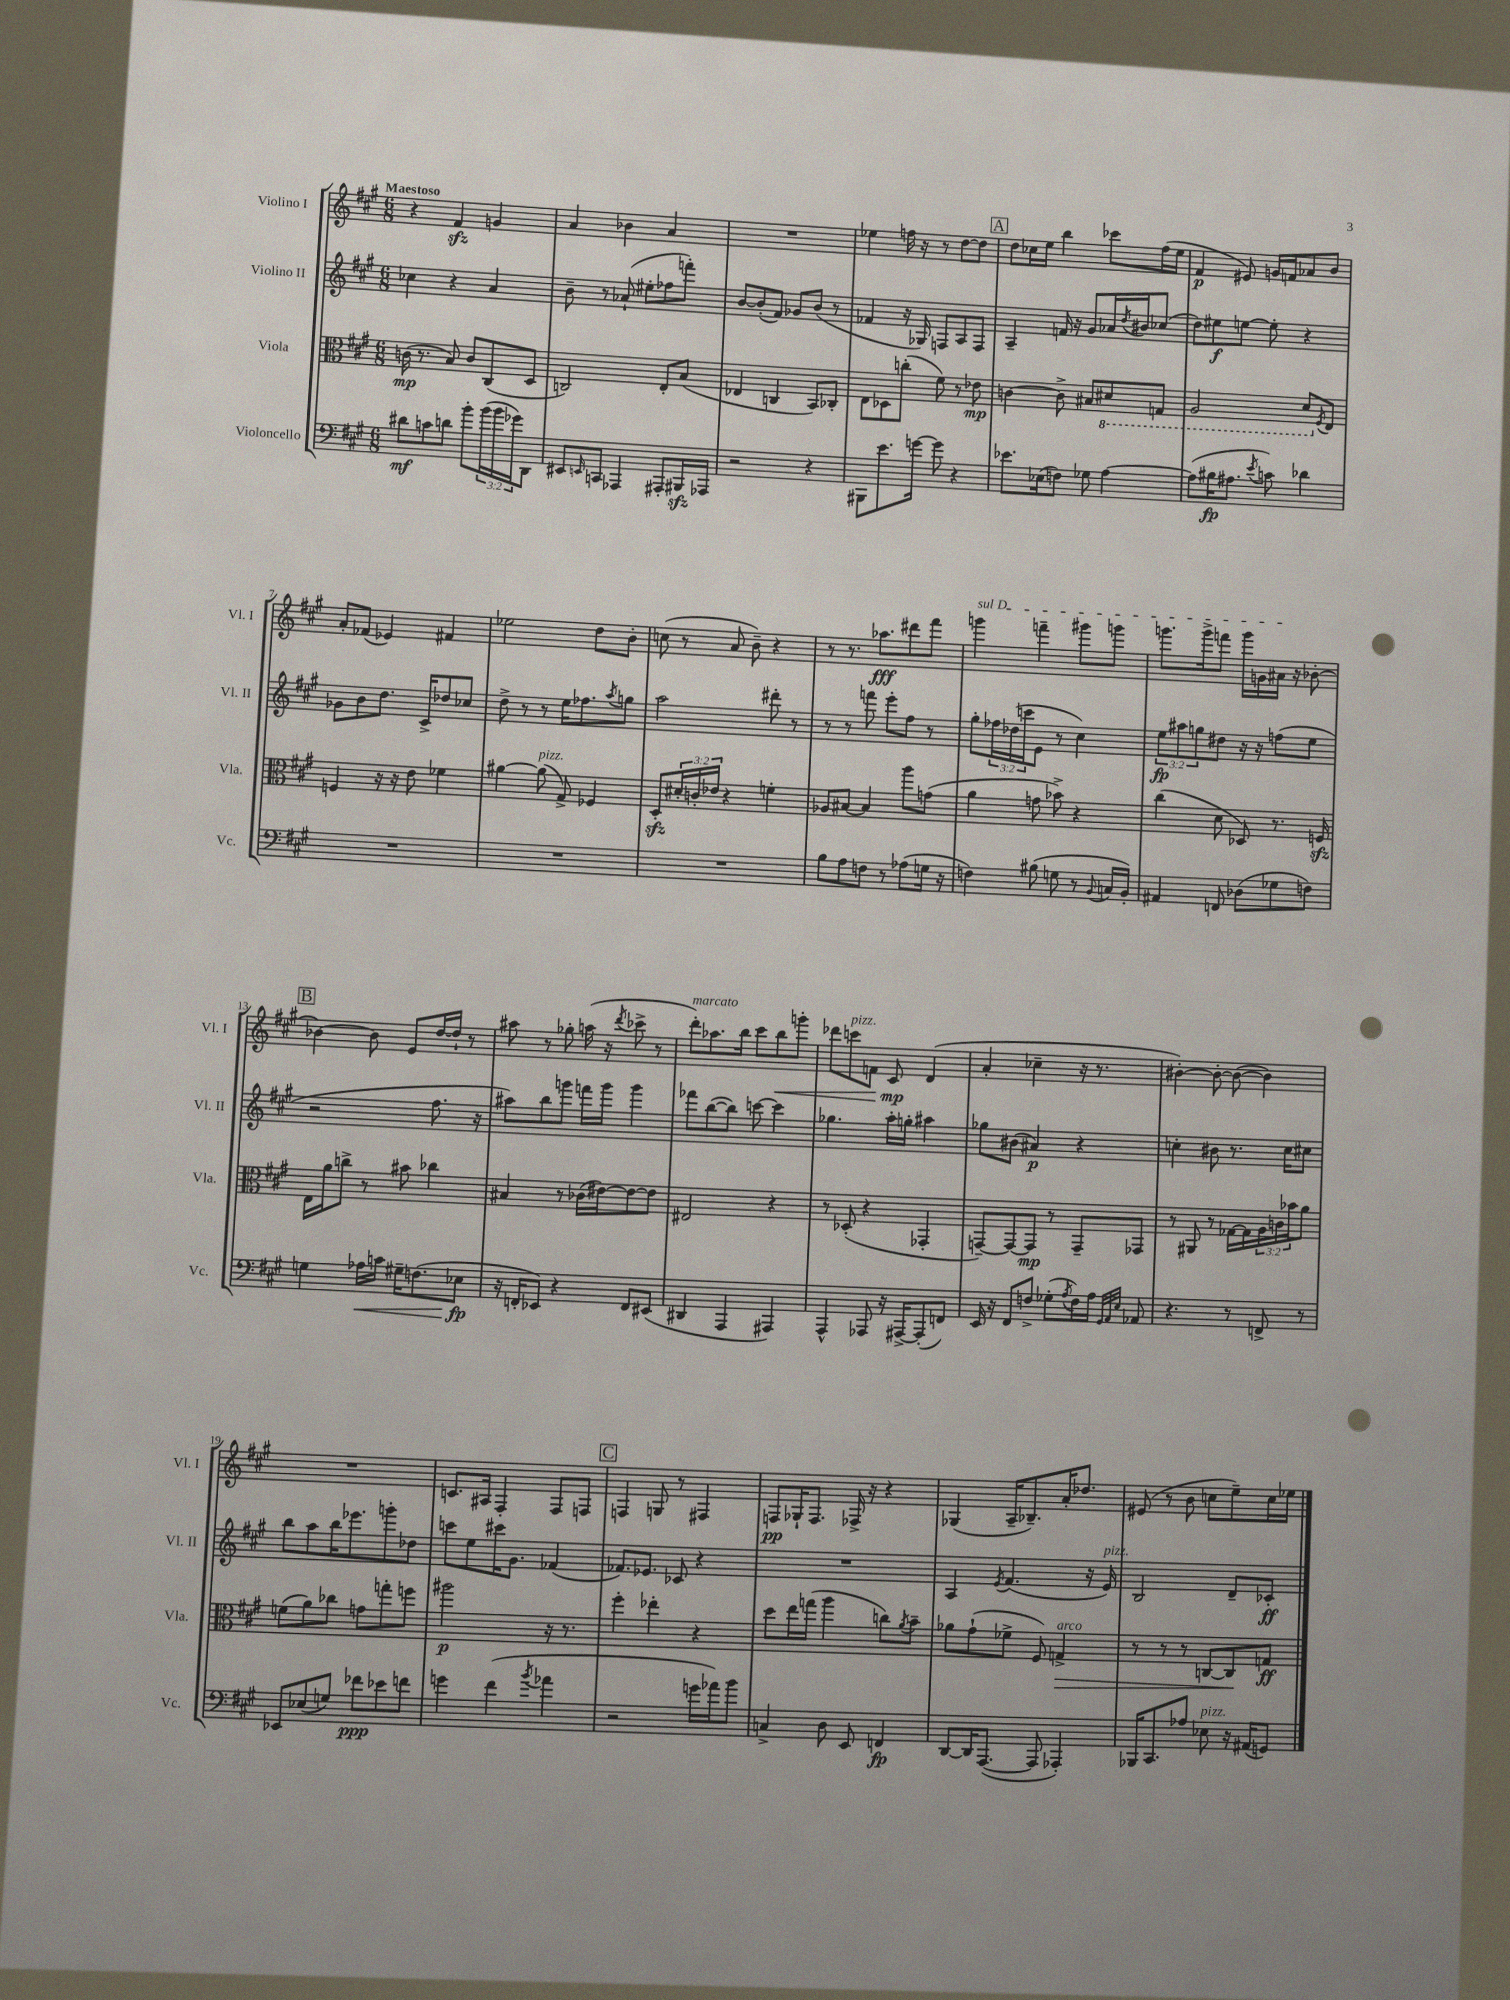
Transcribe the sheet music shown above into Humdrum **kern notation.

**kern	**dynam	**kern	**dynam	**kern	**dynam	**kern	**dynam
*part4	*part4	*part3	*part3	*part2	*part2	*part1	*part1
*staff4	*staff4	*staff3	*staff3	*staff2	*staff2	*staff1	*staff1
*I"Violoncello	*	*I"Viola	*	*I"Violino II	*	*I"Violino I	*
*I'Vc.	*	*I'Vla.	*	*I'Vl. II	*	*I'Vl. I	*
*clefF4	*	*clefC3	*	*clefG2	*	*clefG2	*
*k[f#c#g#]	*	*k[f#c#g#]	*	*k[f#c#g#]	*	*k[f#c#g#]	*
*M6/8	*	*M6/8	*	*M6/8	*	*M6/8	*
=1	=1	=1	=1	=1	=1	=1	=1
!	!	!	!	!	!	!LO:TX:a:B:t=Maestoso	!
8d#X\L	mf	(16cn\	mp	4cc-X\	.	4r	.
.	.	8.r	.	.	.	.	.
8cn\	.	.	.	.	.	.	.
8dn\J	.	8B/)	.	4r	.	4f#zz/	.
8b'\L	.	8c/L	.	.	.	.	.
(24b\L	.	(8C#/	.	4a/	.	4gn/	.
24b\	.	.	.	.	.	.	.
24g-X\J)	.	.	.	.	.	.	.
8DD\J	.	8D/J	.	.	.	.	.
=2	=2	=2	=2	=2	=2	=2	=2
8EE#X/L	.	2Cn/)	.	8b~\	.	4a/	.
16qqEEn/	.	.	.	.	.	.	.
8CCn/J	.	.	.	8r	.	.	.
4AAA-X/	.	.	.	(8a-X`/	.	4b-X\	.
.	.	.	.	8ee#X'\L	.	.	.
8AAA#X'/L	.	8E'/L	.	8ff-X\	.	4a/	.
16BBB#Xzz/L	.	(8B/J	.	8fffn'\J)	.	.	.
16AAA-X/JJ	.	.	.	.	.	.	.
=3	=3	=3	=3	=3	=3	=3	=3
2r	.	4E-X/	.	[8b/L	.	2.r	.
.	.	.	.	(8b'/]	.	.	.
.	.	4Cn/	.	8f#/J)	.	.	.
.	.	.	.	8g-X/L	.	.	.
4r	.	8BB/L)	.	(8b/J	.	.	.
.	.	8C-X'/J	.	8r	.	.	.
=4	=4	=4	=4	=4	=4	=4	=4
8BBB#X\L	.	8E\L	.	4f-X/	.	4ee-X\	.
8.e\	.	8D-X\	.	.	.	.	.
.	.	(8ccn'\J	.	16r	.	16ffn\	.
[16gn\Jk	.	.	.	16G-X/)	.	16r	.
8g\]	.	8f#\)	.	8Fn/L	.	8r	.
4r	.	8r	.	8A/	.	[8dd\L	.
.	.	8e-X\	mp	8F/J	.	8dd\J]	.
!!LO:REH:place=s1:t=A
=5	=5	=5	=5	=5	=5	=5	=5
8.e-X\L	.	[4cn\	.	4A~/	.	8dd\L	.
.	.	.	.	.	.	16cc-X\L	.
(16E-X\k	.	.	.	.	.	16ee\JJ	.
8Fn\J)	.	8c^\]	.	16fn/	.	4bb\	.
.	.	.	.	16r	.	.	.
8G-X\	.	8B#X/L	.	8g#/L	.	.	.
*	*	*8ba	*	*	*	*	*
[4A\	.	8D#X/	.	16a-X/L	.	8ccc-X\L	.
.	.	.	.	8qdd/	.	.	.
.	.	.	.	16b#X/J	.	.	.
.	.	8GGn/J	.	(8cc-X/J	.	(16ff#\L	.
.	.	.	.	.	.	16ee\JJ	.
=6	=6	=6	=6	=6	=6	=6	=6
(8A\L]	.	2AA/	.	8dd\L)	.	4f#/	p
16B#X\K	fp	.	.	8ee#X\	f	.	.
8.A#X\J	.	.	.	.	.	.	.
.	.	.	.	[8een\J	.	8e#X/)	.
8qe/	.	.	.	.	.	.	.
8cn\)	.	.	.	8ee'\]	.	16gn/LL	.
.	.	.	.	.	.	16fn/J	.
4d-X\	.	8D/L	.	4r	.	8a-X/	.
*	*	*X8ba	*	*	*	*	*
.	.	8qF#/	.	.	.	.	.
.	.	8E/J	.	.	.	8b/J	.
!!LO:LB:g=z
=7	=7	=7	=7	=7	=7	=7	=7
2.r	.	4Fn/	.	8g-X\L	.	8a'/L	.
.	.	.	.	8b\	.	(8f-X/J	.
.	.	16r	.	8.dd\J	.	4e-X/)	.
.	.	16r	.	.	.	.	.
.	.	8e\	.	.	.	.	.
.	.	.	.	16c#^/KL	.	.	.
.	.	4f-X\	.	8dd-X/	.	4f#X/	.
.	.	.	.	8cc-X/J	.	.	.
=8	=8	=8	=8	=8	=8	=8	=8
2.r	.	[4a#X\	.	8dd^\	.	2ee-X\	.
.	.	.	.	8r	.	.	.
!	!	!LO:TX:a:i:t=pizz.	!	!	!	!	!
.	.	(8a#\]	.	8r	.	.	.
.	.	8G#^/)	.	16ee\KL	.	.	.
.	.	.	.	8.ff-X\	.	.	.
.	.	4F-X/	.	.	.	8dd\L	.
.	.	.	.	8qaa/	.	.	.
.	.	.	.	8ggn\J	.	8b'\J	.
=9	=9	=9	=9	=9	=9	=9	=9
2.r	.	8Dzz'/L	.	2aa\	.	(8ccn\	.
.	.	24d#X'/L	.	.	.	8r	.
.	.	24cn'/	.	.	.	.	.
.	.	24e-X/JJ	.	.	.	.	.
.	.	4r	.	.	.	8a/	.
.	.	.	.	.	.	8b~\)	.
.	.	4fn'\	.	8ddd#X'\	.	4r	.
.	.	.	.	8r	.	.	.
=10	=10	=10	=10	=10	=10	=10	=10
8B\L	.	8A-X/L	.	8r	.	8r	.
8A\	.	[8B#X/J	.	8r	.	8.r	.
8Fn\J	.	4B#/]	.	8fffn\	.	.	.
.	.	.	.	.	.	8.aa-X\L	fff
8r	.	.	.	8eee'\L	.	.	.
(8A-X\L	.	8aa\L	.	8ff#\J	.	8ddd#X\	.
16Gn\Jk	.	(8gn\J	.	8r	.	8fff#\J	.
16r	.	.	.	.	.	.	.
=11	=11	=11	=11	=11	=11	=11	=11
!	!	!	!	!	!	!LO:TX:a:i:t=sul D	!
4Fn\)	.	4a\	.	8gg#'\L	.	4gggn\	.
.	.	.	.	24ff-X\L	.	.	.
.	.	.	.	(24dd-X\	.	.	.
.	.	.	.	24cccn\J	.	.	.
(8B#X\	.	8gn\	.	8e\J	.	4fffn~\	.
8Gn\	.	8b-X^\)	.	8r	.	.	.
8r	.	4r	.	4cc#\)	.	8ggg#X\L	.
8qqBB/	.	.	.	.	.	.	.
16Cn/LL	.	.	.	.	.	8gggn\J	.
16BB'/JJ)	.	.	.	.	.	.	.
=12	=12	=12	=12	=12	=12	=12	=12
4AA#X/	.	(4cc#\	.	12ee\L	fp	8.gggn\L	.
.	.	.	.	12aa#X\	.	.	.
.	.	.	.	12ggn\	.	.	.
.	.	.	.	.	.	16ggg^\k	.
8FFn/	.	8d\	.	8dd#X\J	.	8fffn\J	.
(8D-X\L	.	8D-X/)	.	16r	.	16ggg\LL	.
.	.	.	.	16r	.	16gn\	.
8G-X\	.	8.r	.	(8ffn\L	.	16a#X\JJ	.
.	.	.	.	.	.	16r	.
8Fn\J)	.	.	.	8ee\J	.	[8b-X'\	.
.	.	16Fnzz/	.	.	.	.	.
!!LO:LB:g=z
!!LO:REH:place=s1:t=B
=13	=13	=13	=13	=13	=13	=13	=13
4Gn\	.	16E\LL	.	2r	.	4b-X\_	.
.	.	16a\J	.	.	.	.	.
.	.	8ccn^\J	.	.	.	.	.
!	!LO:HP:b	!	!	!	!	!	!
16A-X\LL	<	8r	.	.	.	8b-\]	.
16cn\JJ	.	.	.	.	.	.	.
16G#X~\KL	.	8b#X\	.	.	.	8e/L	.
(8.Fn\	.	.	.	.	.	.	.
.	.	4cc-X\	.	8.ff#\	.	[16dd/L	.
.	.	.	.	.	.	16dd`/JJ]	.
8E-X\J	fp	.	.	.	.	8r	.
.	.	.	.	16r	.	.	.
.	[	.	.	.	.	.	.
=14	=14	=14	=14	=14	=14	=14	=14
16r	.	4B#X/	.	8aa#X\L)	.	8aa#X\	.
16FFn'/KL	.	.	.	.	.	.	.
8EE-X/J)	.	.	.	8bb\	.	8r	.
4r	.	8r	.	8gggn\J	.	8gg-X'\	.
.	.	(16c-X\LL	.	16fffn\LL	.	(16aan\	.
.	.	[16e#X\J)	.	16ggg\JJ	.	16r	.
.	.	.	.	.	.	8qddd/	.
8FF/L	.	8e#\_	.	4ggg\	.	8ccc-X^\	.
(8EE#X/J	.	8e#\J]	.	.	.	8r	.
=15	=15	=15	=15	=15	=15	=15	=15
!	!	!	!	!	!	!LO:TX:a:i:t=marcato	!
4DD#X/	.	2E#X/	.	8fff-X\L	.	8ddd'\L)	.
.	.	.	.	([8bb\	.	8.aa-X\	.
4AAA/	.	.	.	8bb\J])	.	.	.
.	.	.	.	.	.	16bb\Jk	.
.	.	.	.	[8cccn\	.	8ccc#\L	.
!	!	!	!	!	!	!	!LO:HP:b
4AAA#X/)	.	4r	.	4ccc\]	.	8bb\	<
.	.	.	.	.	.	8gggn'\J	.
=16	=16	=16	=16	=16	=16	=16	=16
4AAA^^/	.	8r	.	4.gg-X\	.	8ddd-X\L	.
!	!	!	!	!	!	!LO:TX:a:i:t=pizz.	!
.	.	(8D-X'/	.	.	.	8cccn\	.
8AAA-X/	.	4r	.	.	.	8fn\J	.
16r	.	.	.	16aa'\LL	.	8c#/	mp
[16AAA#X^/KL	.	.	.	16ggn'\JJ	.	.	.
(8AAA#'/]	.	4GG-X'/	.	4aa#X\	.	(4d/	[
8FFn/J)	.	.	.	.	.	.	.
=17	=17	=17	=17	=17	=17	=17	=17
16EE/	.	[8GGn~/L)	.	8gg-X\L	.	4a'/	.
16r	.	.	.	.	.	.	.
8FF#/L	.	8GG/_	.	(8b#X\J	.	.	.
8Fn^/J	.	8GG/J]	mp	4a#X/)	p	4cc-X~\	.
(8G-X'\L	.	8r	.	.	.	.	.
8qA/	.	.	.	.	.	.	.
16F\L)	.	8GG~/L	.	4r	.	16r	.
16A\JJ	.	.	.	.	.	8.r	.
32qqGG#/LLL	.	.	.	.	.	.	.
32qqAA/	.	.	.	.	.	.	.
32qqE/JJJ	.	.	.	.	.	.	.
8AA-X/	.	8GG-X/J	.	.	.	.	.
=18	=18	=18	=18	=18	=18	=18	=18
4.r	.	8r	.	4ccn'\	.	[4b#X'\)	.
.	.	8AA#X/	.	.	.	.	.
.	.	8r	.	8b#X\	.	8b#'\_	.
8r	.	[16G-X\LL	.	8.r	.	(8b#\_	.
.	.	16G-\]	.	.	.	.	.
8FFn^/	.	24A\	.	.	.	4b#\])	.
.	.	24cn\	.	.	.	.	.
.	.	.	.	16cc\KL	.	.	.
.	.	24b-X\J	.	.	.	.	.
8r	.	8a\J	.	8cc#X\J	.	.	.
!!LO:LB:g=z
=19	=19	=19	=19	=19	=19	=19	=19
8EE-X/L	.	(8fn\L	.	8bb\L	.	2.r	.
(8E-X/	.	8a\)	.	8aa\	.	.	.
8Gn/J)	.	8cc-X\J	.	16bb\K	.	.	.
.	.	.	.	8.eee-X\	.	.	.
8f-X\L	ppp	8gn\L	.	.	.	.	.
8e-X\	.	8ggn'\	.	8gggn'\	.	.	.
8fn\J	.	8ffn\J	.	8dd-X\J	.	.	.
=20	=20	=20	=20	=20	=20	=20	=20
4gn\	.	2aa#X\	p	8cccn\L	.	8.cn/L	.
.	.	.	.	8ee\	.	.	.
.	.	.	.	.	.	16A#X/Jk	.
(4f#\	.	.	.	16ccc#X\K	.	4F#'/	.
.	.	.	.	8.g#\J	.	.	.
8qb/	.	.	.	.	.	.	.
4a-X\	.	16r	.	(4f-X/	.	8F#/L	.
.	.	8.r	.	.	.	.	.
.	.	.	.	.	.	8Fn/J	.
!!LO:REH:place=s1:t=C
=21	=21	=21	=21	=21	=21	=21	=21
2r	.	4ff#'\	.	8.f-X/L)	.	4Fn/	.
.	.	.	.	8.e-X/J	.	.	.
.	.	4ee-X'\	.	.	.	8Gn/	.
.	.	.	.	8c-X/	.	8r	.
16gn\LL	.	4r	.	4r	.	4F#X/	.
16a-X\J)	.	.	.	.	.	.	.
8b\J	.	.	.	.	.	.	.
=22	=22	=22	=22	=22	=22	=22	=22
4Cn^/	.	8dd\L	.	2.r	.	8Fn/L	pp
.	.	16ee\L	.	.	.	16G-X`/K	.
.	.	(16ggn\JJ	.	.	.	8.F/J	.
8D\	.	4aa\	.	.	.	.	.
8EE/	.	.	.	.	.	16F-X^/	.
.	.	.	.	.	.	16r	.
4FFn/	fp	8ccn\L)	.	.	.	4r	.
.	.	8qa/	.	.	.	.	.
.	.	8b~\J	.	.	.	.	.
=23	=23	=23	=23	=23	=23	=23	=23
[8DD/L	.	8a-X\L	.	4A/	.	(4G-X/	.
16DD/K]	.	(8g#`\	.	.	.	.	.
([8.AAA/J	.	.	.	.	.	.	.
.	.	.	.	8qe/	.	.	.
.	.	8f-X^\J	.	(4.f#/	.	16A~/KL	.
.	.	.	.	.	.	8.B-X~/)	.
8AAA/]	.	8F#/)	.	.	.	.	.
!	!	!LO:TX:a:i:t=arco	!	!	!	!	!
!	!	!	!LO:HP:b	!	!	!	!
4AAA-X'/)	.	4Gn^/	>	.	.	16a'/K	.
.	.	.	.	.	.	8.dd-X/J	.
.	.	.	.	16r	.	.	.
!	!	!	!	!LO:TX:a:i:t=pizz.	!	!	!
.	.	.	.	16e/)	.	.	.
=24	=24	=24	=24	=24	=24	=24	=24
16BBB-X/KL	.	8r	.	2B/	.	(8e#X/	.
8.CC#/	.	.	.	.	.	.	.
.	.	8r	.	.	.	8r	.
8A-X/J	.	8r	.	.	.	8b\	.
!LO:TX:a:i:t=pizz.	!	!	!	!	!	!	!
8E-X\	.	[8Cn/L	.	.	.	8ccn\L	.
16r	.	8C/]	.	8d~/L	.	8ee~\)	.
(16AA#X/KL	.	.	.	.	.	.	.
8GGn/J)	.	8Gn/J	] ff	8c-X'/J	ff	16cc\L	.
.	.	.	.	.	.	16ee-X\JJ	.
==	==	==	==	==	==	==	==
*-	*-	*-	*-	*-	*-	*-	*-
